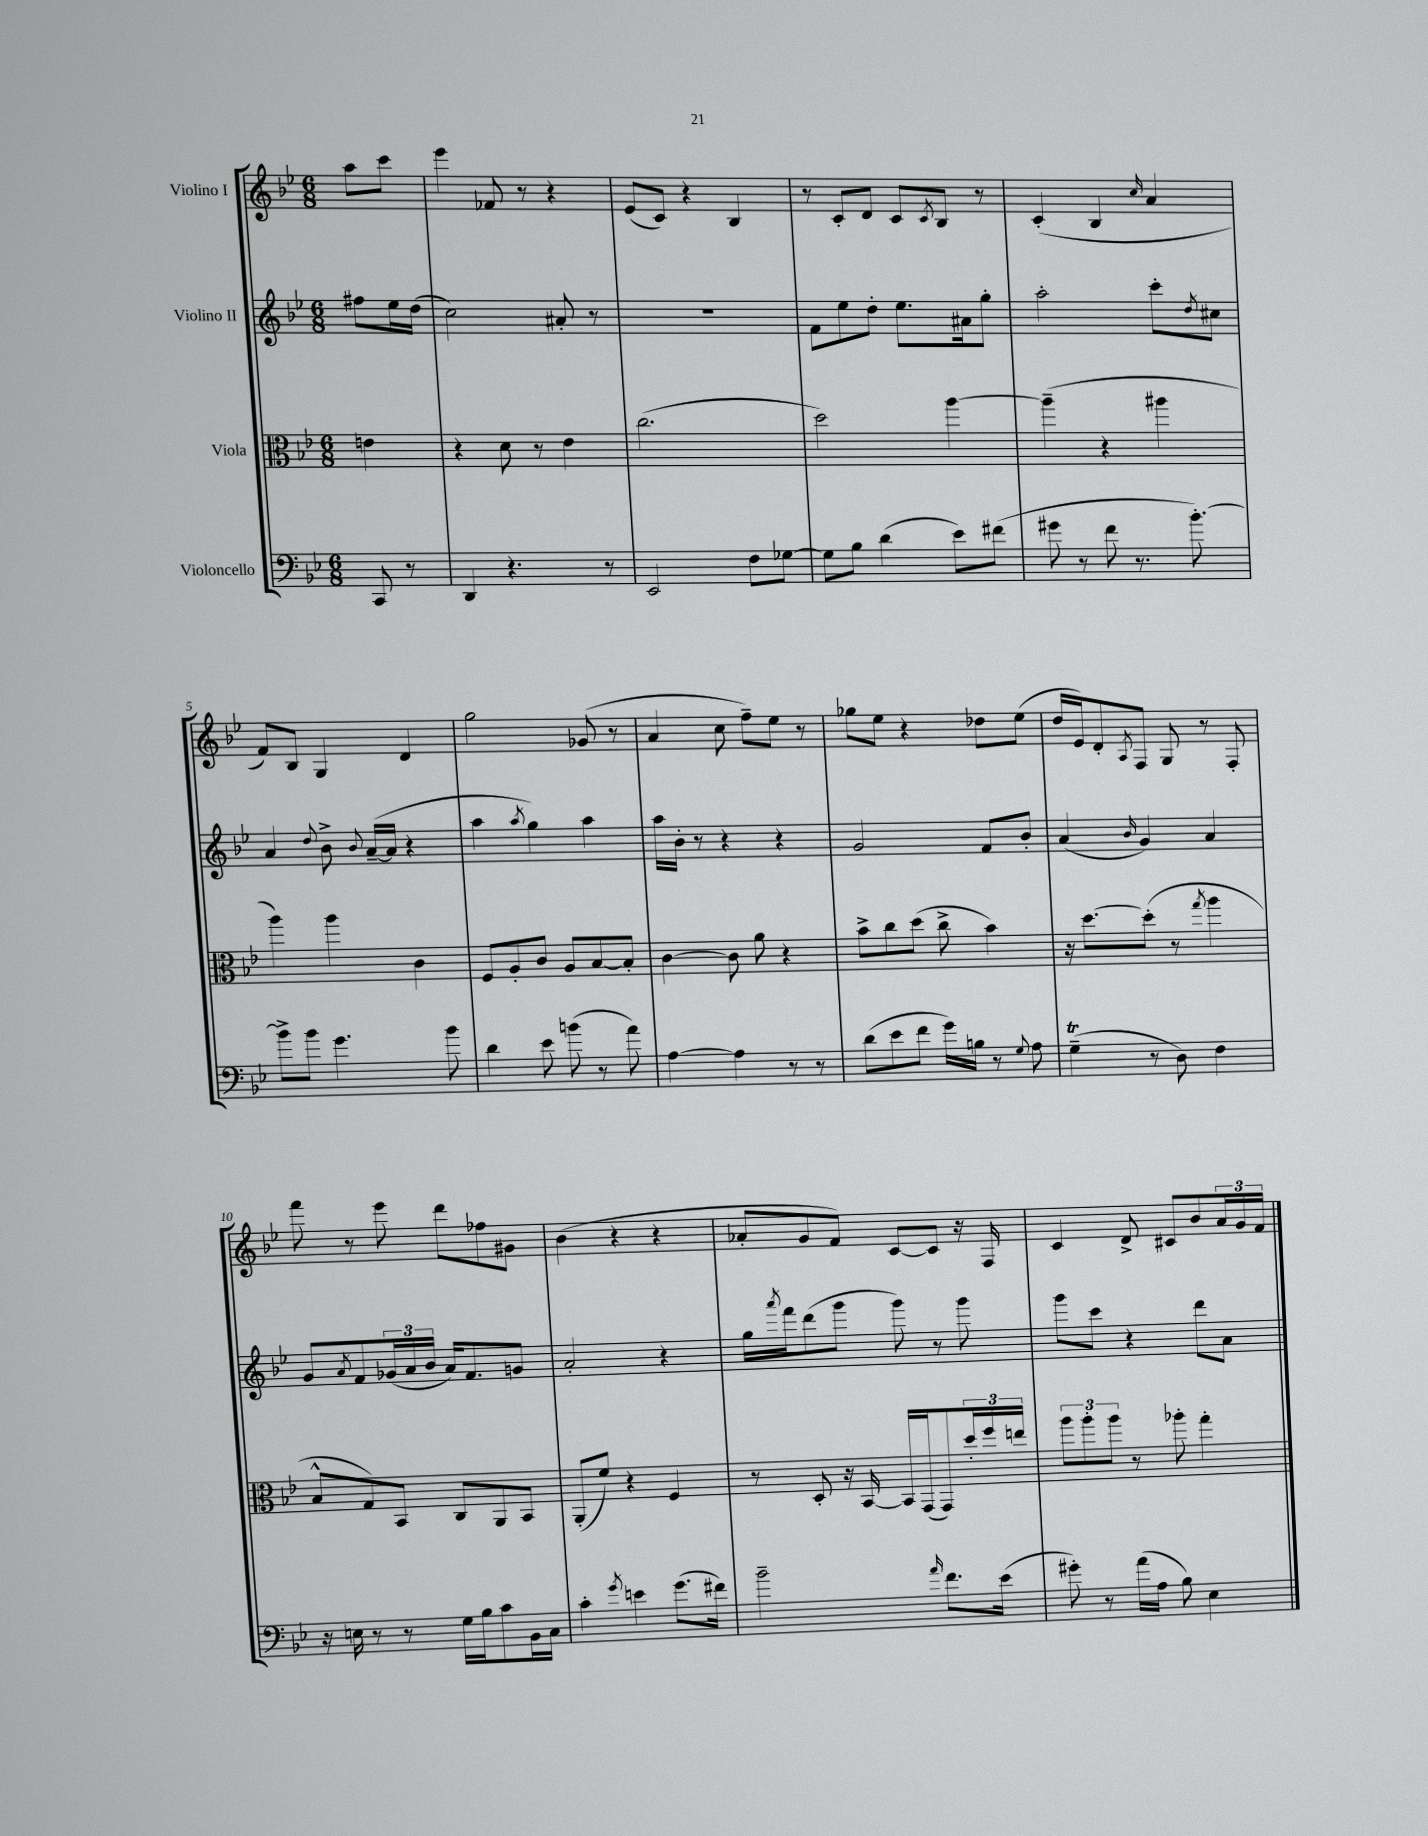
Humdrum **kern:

**kern	**kern	**kern	**kern
*staff4	*staff3	*staff2	*staff1
*clefF4	*clefC3	*clefG2	*clefG2
*k[b-e-]	*k[b-e-]	*k[b-e-]	*k[b-e-]
*M6/8	*M6/8	*M6/8	*M6/8
8CC	4e	8ff#	8aa
8r	.	16ee-	8ccc
.	.	(16dd	.
=	=	=	=
4DD	4r	2cc)	4eee-
4.r	8d	.	8f-
.	8r	.	8r
.	4e-	8a#'	4r
8r	.	8r	.
=	=	=	=
2EE-	(2.cc	2.r	(8e-
.	.	.	8c)
.	.	.	4r
8F	.	.	4B-
[8G-	.	.	.
=	=	=	=
8G-]	2dd)	8f	8r
8B-	.	8ee-	8c'
(4d	.	8dd'	8d
.	.	8.ee-	8c
.	.	.	8qc
8e-)	[4aa	.	8B-
.	.	16a#	.
(8f#	.	8gg'	8r
=	=	=	=
8g#	(4aa~]	2aa'	(4c'
8r	.	.	.
8f	4r	.	4B-
8.r	.	.	.
.	.	.	16qqcc
.	4aa#	8ccc'	4a
[8.b-')	.	.	.
.	.	8qdd	.
.	.	8cc#	.
=	=	=	=
8b-^]	4aa)	4a	8f)
8b-	.	.	8B-
.	.	8qqdd	.
4.g	4aa	8b-^	4G
.	.	8qqb-	.
.	.	([16a~	.
.	.	16a]	.
.	4c	4r	4d
8b-	.	.	.
=	=	=	=
4d	8F	4aa	2gg
.	8A'	.	.
.	.	8qaa	.
8e-	8c	4gg)	.
(8b	8A	.	.
8r	[8B-	4aa	(8g-
8a)	8B-']	.	8r
=	=	=	=
[4A	[4c	16aa	4a
.	.	16b-'	.
.	.	8r	.
4A]	8c]	4r	8cc
.	8a	.	8ff~)
8r	4r	4r	8ee-
8r	.	.	8r
=	=	=	=
(8d	8b-^	2g	8gg-
8e-	8cc	.	8ee-
8f	(8dd	.	4r
16g)	8cc^	.	.
16B	.	.	.
8r	4b-)	8f	8dd-
8qqG	.	.	.
8A	.	8b-'	(8ee-
=	=	=	=
(4G~	16r	(4a	16dd
.	[8.dd	.	16e-)
.	.	.	8d'
.	.	16qqb-	8qA
8r	(8dd']	4g)	8F
8D)	8r	.	8G
.	8qgg	.	.
4F	4aa	4a	8r
.	.	.	8F'
=	=	=	=
16r	8B-^^	8g	8fff
16E	.	.	.
.	.	8qa	.
8r	8G)	8f	8r
8r	8BB-	(24g-	8eee-
.	.	24a	.
.	.	24b-	.
16G	8C	16a)	8ddd
16B-	.	8.f	.
8c	8AA	.	8ff-
16BB-	8BB-	8g	8g#
16C	.	.	.
=	=	=	=
4c'	(8AA'	2a'	(4b-
.	8f)	.	.
8qg	.	.	.
4e	4r	.	4r
(8.g	4F	4r	4r
16f#)	.	.	.
=	=	=	=
2b-~	8r	16gg	8a-'
.	.	8qaaa	.
.	.	16fff	.
.	8D'	(8ddd	8g
.	16r	8ggg	8f)
.	[16BB-	.	.
.	16BB-]	8ggg)	[8c
.	(16GG	.	.
16qqa	.	.	.
8.f	8GG)	8r	8c]
.	24dd'	8ggg	16r
.	24ff	.	.
(16e-	.	.	16F
.	24ee	.	.
=	=	=	=
8g#')	12aa	8ggg	4c
.	12aa'	.	.
8r	.	8ccc	.
.	12aa	.	.
(16a	8r	4r	8d^
16A	.	.	.
8B-)	8aa-'	.	8c#
4E-	4gg'	8ddd	8b-
.	.	8a	24a
.	.	.	24g
.	.	.	24f
==	==	==	==
*-	*-	*-	*-
